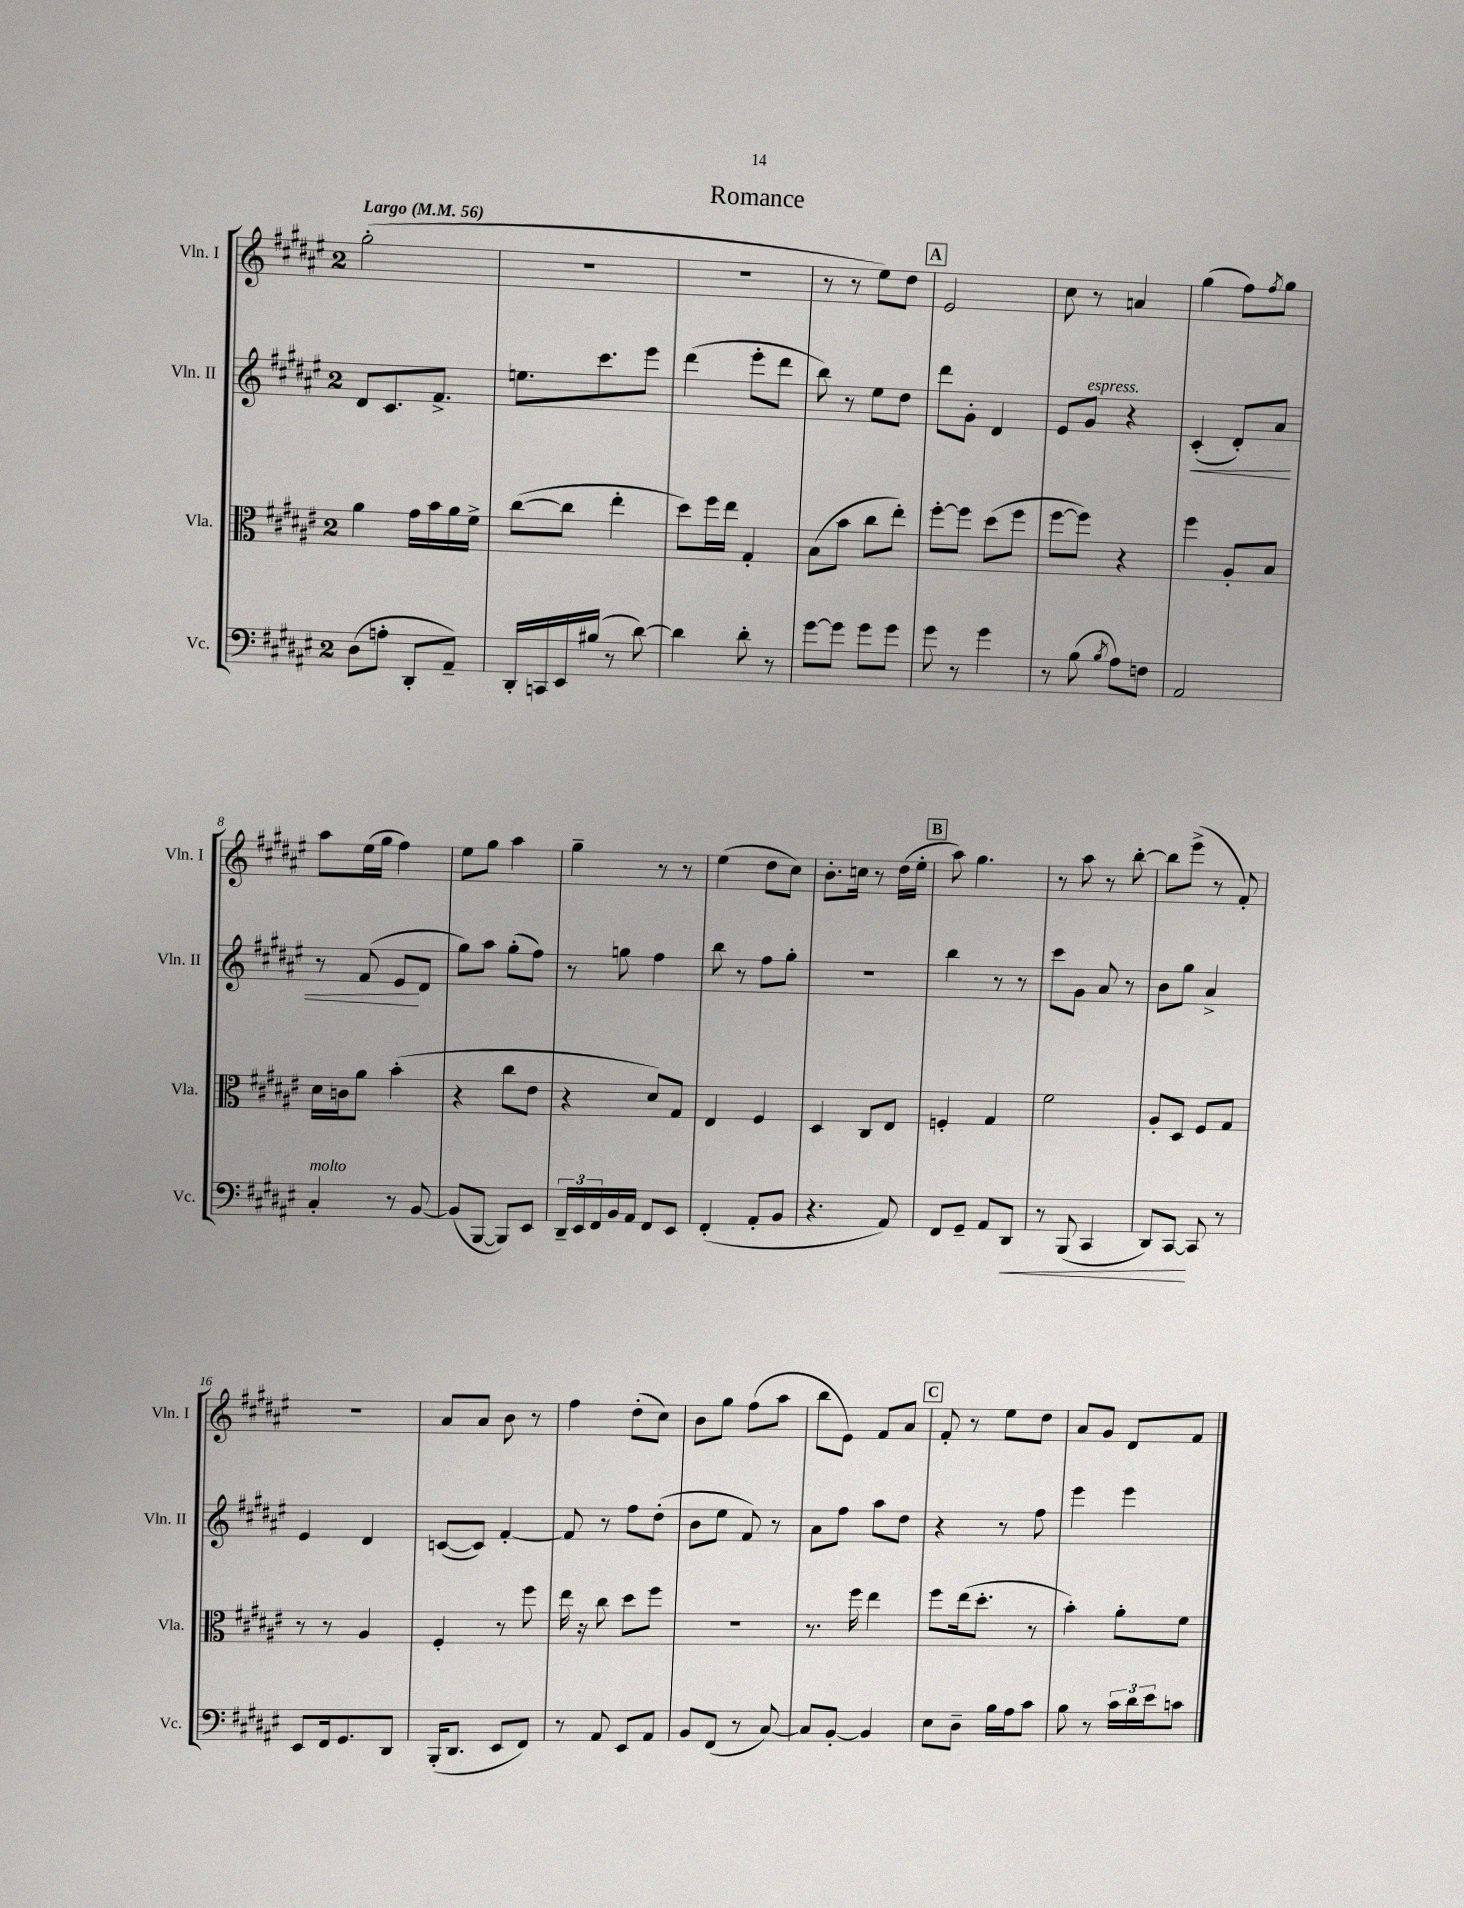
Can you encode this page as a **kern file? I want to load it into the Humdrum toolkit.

**kern	**kern	**kern	**kern
*staff4	*staff3	*staff2	*staff1
*clefF4	*clefC3	*clefG2	*clefG2
*k[f#c#g#d#a#e#]	*k[f#c#g#d#a#e#]	*k[f#c#g#d#a#e#]	*k[f#c#g#d#a#e#]
*M2/4	*M2/4	*M2/4	*M2/4
*MM56	*MM56	*MM56	*MM56
(8D#	4a#	8d#	(2gg#'
8A'	.	8.c#	.
8DD#'	16g#	.	.
.	16b	8.f#^	.
8AA#~)	16a#	.	.
.	16f#^	.	.
=	=	=	=
16DD#'	([8cc#	8.ee	2r
16CC	.	.	.
16EE#	8cc#]	.	.
(16B#	.	8.ccc#	.
8r	4ee#'	.	.
[8d#)	.	8eee#	.
=	=	=	=
4d#]	8dd#)	(4ddd#	2r
.	16ff#	.	.
.	16ee#	.	.
8d#'	4G#'	8eee#'	.
8r	.	8ddd#	.
=	=	=	=
[8g#	(8B	8bb)	8r
8g#]	8b	8r	8r
8g#	8cc#	8ee#	8ee#)
8g#	8ee#')	8dd#	8dd#
=	=	=	=
8g#	[8ff#'	8ddd#	2e#
8r	8ff#]	8g#'	.
4g#	(8dd#	4d#	.
.	8ff#	.	.
=	=	=	=
8r	[8ff#	8e#	8cc#
(8B	8ff#])	8g#	8r
8qB	.	.	.
8A#)	4r	4r	4a
8F	.	.	.
=	=	=	=
2AA#	4ff#	(4c#'	(4gg#
.	8A#'	8d#')	8ff#)
.	.	.	8qff#
.	8B	8a#	8gg#
=	=	=	=
4C#'	16d#	8r	8aa#
.	16c	.	.
.	8a#	(8f#	(16ee#
.	.	.	16gg#
8r	(4b'	8e#	4ff#)
[8BB	.	8d#	.
=	=	=	=
(8BB]	4r	8gg#)	8ee#
[8BBB	.	8aa#	8gg#
8BBB])	8cc#	(8gg#'	4aa#
8EE#	8e#	8ff#)	.
=	=	=	=
24DD#~	4r	8r	4gg#~
24EE#	.	.	.
24FF#	.	.	.
16BB	.	8gg	.
16AA#	.	.	.
8FF#	8d#)	4ff#	8r
8EE#	8G#	.	8r
=	=	=	=
(4FF#'	4E#	8bb	(4ee#
.	.	8r	.
8AA#'	4F#	8ff#	8dd#
8BB	.	8gg#'	8cc#)
=	=	=	=
4.r	4D#	2r	8.b'
.	.	.	16cc
.	8C#	.	8r
8AA#)	8E#	.	(16dd#
.	.	.	16ee#'
=	=	=	=
8FF#	4F'	4bb	8aa#)
8GG#~	.	.	4.gg#
8AA#	4G#	8r	.
8DD#	.	8r	.
=	=	=	=
8r	2f#	8ccc#	8r
(8BBB	.	8g#	8aa#
4CC#	.	8a#	8r
.	.	8r	[8bb'
=	=	=	=
8DD#)	8A#'	8b	8bb]
[8CC#	8D#	8gg#	(8eee#^
8CC#]	8F#	4a#^	8r
8r	8G#	.	8f#')
=	=	=	=
8EE#	8r	4e#	2r
16FF#	8r	.	.
8.GG#	.	.	.
.	4A#	4d#	.
8DD#	.	.	.
=	=	=	=
(16BBB'	4F#'	([8c	8a#
8.DD#	.	.	.
.	.	8c])	8a#
8EE#	8r	[4f#'	8b
8FF#)	8ff#	.	8r
=	=	=	=
8r	16ee#	8f#]	4ff#
.	16r	.	.
8AA#	8cc#	8r	.
8EE#	8dd#	8ff#	(8dd#'
8AA#	8ff#	(8dd#'	8cc#)
=	=	=	=
8BB	2r	8b	8b
(8FF#	.	8ee#	8gg#
8r	.	8f#)	(8ff#
[8C#)	.	8r	8aa#
=	=	=	=
8C#]	8.r	8a#	8bb
[8BB'	.	8ff#	8e#)
.	16ff#	.	.
4BB]	4ee#	8aa#	8f#
.	.	8dd#	8a#
=	=	=	=
8E#	8ff#	4r	8f#'
8D#~	(16ee#	.	8r
.	8.dd#'	.	.
16B	.	8r	8ee#
16A#	.	.	.
8c#	8r	8ff#	8dd#
=	=	=	=
8B	4b')	4eee#	8a#
8r	.	.	8g#
24c#	8a#'	4eee#	8d#
24d#	.	.	.
24e#	.	.	.
8c	8f#	.	8f#
==	==	==	==
*-	*-	*-	*-
